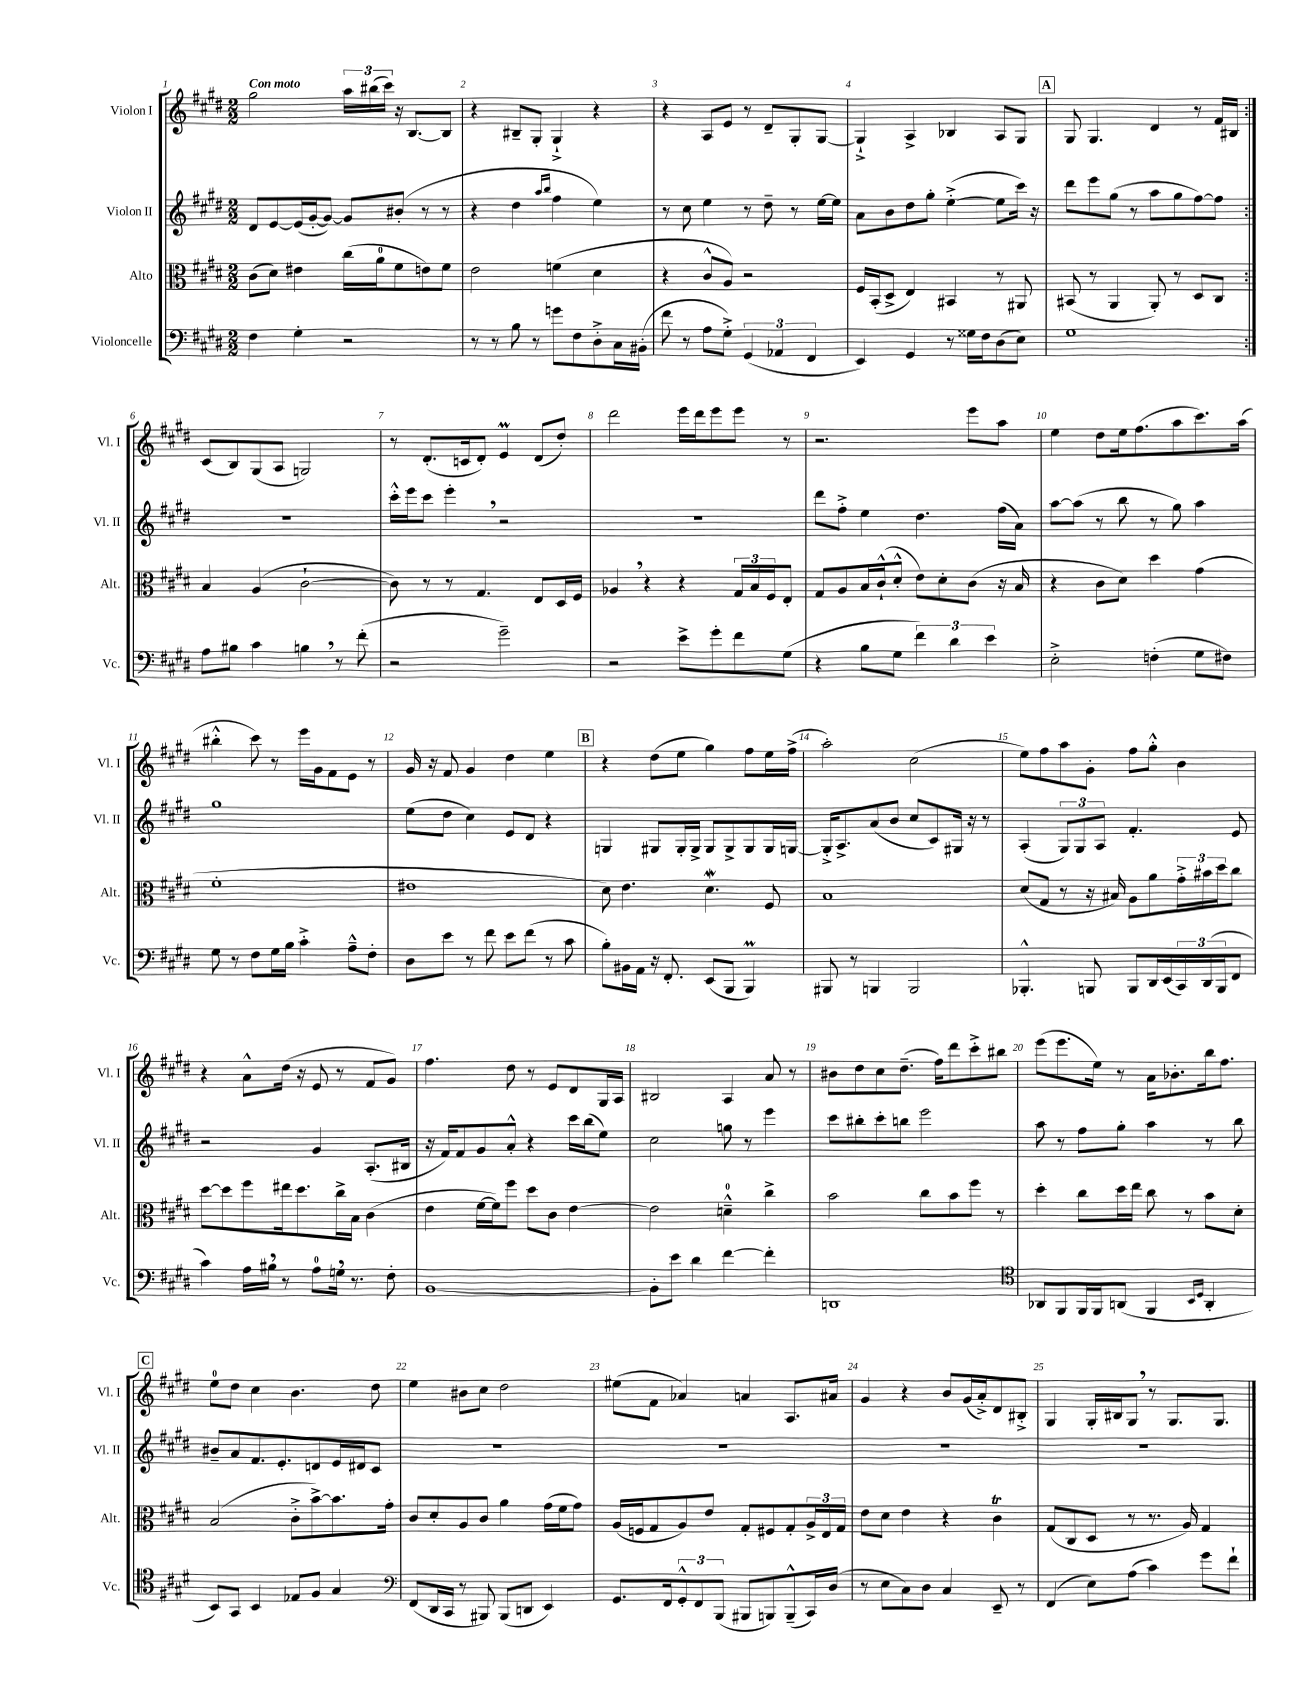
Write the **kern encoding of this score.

**kern	**kern	**kern	**kern
*part4	*part3	*part2	*part1
*staff4	*staff3	*staff2	*staff1
*I"Violoncelle	*I"Alto	*I"Violon II	*I"Violon I
*I'Vc.	*I'Alt.	*I'Vl. II	*I'Vl. I
*clefF4	*clefC3	*clefG2	*clefG2
*k[f#c#g#d#]	*k[f#c#g#d#]	*k[f#c#g#d#]	*k[f#c#g#d#]
*M2/2	*M2/2	*M2/2	*M2/2
=1	=1	=1	=1
!	!	!	!LO:TX:a:B:t=Con moto
4F#\	(8c#\L	8d#/L	2gg#\
.	8d#\J)	[8e/	.
4G#'\	4e#X\	(16e/L]	.
.	.	[16g#'/J	.
.	.	8g#/J_)	.
2r	(16cc#\LL	8g#/L]	24aa\LL
.	.	.	(24bb#X\
.	16a\J	.	.
.	.	.	24ccc#\JJ)
.	8f#\	(8b#X'/J	16r
.	.	.	[8.B/L
.	8en\)	8r	.
.	8f#\J	8r	8B/J]
=2	=2	=2	=2
8r	2e\	4r	4r
8r	.	.	.
8B\	.	4dd#\	8B#X~/L
8r	.	.	8G#'/J
.	.	16qqaa/LL	.
.	.	16qqbb/JJ	.
8gn\L	(4fn\	4ff#\	4G#`^/
8F#\	.	.	.
8D#'^\	4d#\	4ee\)	4r
16C#\L	.	.	.
(16BB#X'\JJ	.	.	.
=3	=3	=3	=3
8f#\	4r	8r	4r
8r	.	8cc#\	.
8A\L	8c#^^/L	4ee\	8A/L
8G#'^\J)	8A/J)	.	8e/J
(6GG#/	2r	8r	8r
.	.	8dd#~\	8d#~/L
6AA-X/	.	.	.
.	.	8r	8G#'/
6FF#/	.	.	.
.	.	[16ee\LL	[8G#/J
.	.	16ee\JJ]	.
=4	=4	=4	=4
4EE/)	16F#/LL	8a\L	4G#`^/]
.	(16BB'/J	.	.
.	8D#^/J	8b\	.
4GG#/	4E/)	8dd#\	4A^/
.	.	8gg#'\J	.
8r	4BB#X/	([4ee'^\	4B-X/
16G##X\LL	.	.	.
16F#\J	.	.	.
(8D#\	8r	8ee\L]	8A/L
8E\J)	8AA#X/	16ccc#\Jk)	8G#/J
.	.	16r	.
!!LO:REH:place=s1:t=A
=5	=5	=5	=5
1G#	(8BB#X/	8ddd#\L	8G#/
.	8r	8eee\	4.G#/
.	4AA/	(8gg#\J	.
.	.	8r	.
.	8AA'/)	8aa\L	4d#/
.	8r	8gg#\	.
.	8D#/L	[8ff#\)	8r
.	8C#/J	8ff#\J]	16f#/LL
.	.	.	16B#X/JJ
!!LO:LB:g=z
=6:|!	=6:|!	=6:|!	=6:|!
8A\L	4B/	1r	(8c#/L
8B#X\J	.	.	8B/)
4c#\	(4A/	.	(8G#/
.	.	.	8A/J
4Bn,\	[2c#`\	.	2Gn/)
8r	.	.	.
(8f#'\	.	.	.
=7	=7	=7	=7
2r	8c#\])	16ccc#'^^\LL	8r
.	.	16eee\J	.
.	8r	8ccc#\J	(8.d#'/L
.	8r	4eee',\	.
.	.	.	16cn/k
.	4.G#/	.	8d#'/J)
2g#~\)	.	2r	4eM/
.	8E/L	.	(8d#/L
.	16D#/L	.	8dd#'/J)
.	16F#/JJ	.	.
=8	=8	=8	=8
2r	4A-X,/	1r	2ddd#\
.	4r	.	.
8e^\L	4r	.	16eee\LL
.	.	.	16ddd#\J
8g#'\	.	.	8eee\
8f#\	24G#/LL	.	8eee\J
.	24B/	.	.
.	24F#/J	.	.
(8G#\J	8E'/J	.	8r
=9	=9	=9	=9
4r	8G#/L	8ddd#\L	2.r
.	8A/	8ff#'^\J	.
8B\L	16B/L	4ee\	.
.	(16c#`^^/J	.	.
8G#\J	8d#'^^/J	.	.
6f#\)	8e\L)	4.dd#\	.
.	8d#'\	.	.
6d#\	.	.	.
.	(8c#\J	.	8eee\L
6e\	.	.	.
.	16r	(16ff#\LL	8aa\J
.	16B/	16a\JJ)	.
=10	=10	=10	=10
2E'^\	4r	[8aa\L	4ee\
.	.	(8aa\J]	.
.	8c#\L	8r	8dd#\L
.	8d#\J)	8bb\	16ee\k
.	.	.	(8.ff#\
(4Fn'\	4dd#\	8r	.
.	.	8gg#\)	8aa\
8G#\L	(4g#\	4aa\	8.ccc#\)
8F#X\J)	.	.	.
.	.	.	(16aa\Jk
!!LO:LB:g=z
=11	=11	=11	=11
8G#\	1f#'	1gg#	4bb#X'^^\
8r	.	.	.
8F#\L	.	.	8ccc#\)
16G#\L	.	.	8r
16B\JJ	.	.	.
4c#'^\	.	.	16eee\LL
.	.	.	16g#\J
.	.	.	8f#\
8A~^^\L	.	.	8e\J
8F#'\J	.	.	8r
=12	=12	=12	=12
8D#\L	1e#X	(8ee\L	16g#/
.	.	.	16r
8e\J	.	8dd#\J	8f#/
8r	.	4cc#\)	4g#/
8f#\	.	.	.
8e\L	.	8e/L	4dd#\
(8f#\J	.	8d#/J	.
8r	.	4r	4ee\
8c#\	.	.	.
!!LO:REH:place=s1:t=B
=13	=13	=13	=13
8B'\L)	8d#\)	4Gn/	4r
16BB#X\L	4.e\	.	.
16AA\JJ	.	.	.
16r	.	8G#X/L	(8dd#\L
8.FF#'/	.	.	.
.	.	16G#'/L	8ee\J
.	.	16G#^/JJ	.
(8EE/L	4.d#W\	8G#/L	4gg#\)
8BBB/J	.	8G#^/	.
4BBBM/)	.	8G#/	8ff#\L
.	8F#/	16G#/L	16ee\L
.	.	[16Gn/JJ	(16ff#^\JJ
=14	=14	=14	=14
8BBB#X/	1B	16G'^/KL]	2aa'\)
.	.	8.A^/	.
8r	.	.	.
4BBBn/	.	(8a/	.
.	.	8b/J	.
2BBB/	.	8cc#/L	(2cc#\
.	.	8c#/)	.
.	.	16G#X/Jk	.
.	.	16r	.
.	.	8r	.
=15	=15	=15	=15
4.BBB-X'^^/	(8d#/L	(4A'/	8ee\L)
.	8G#/J	.	8ff#\
.	8r	12G#/L)	8aa\
.	.	12G#/	.
8BBBn/	16r	.	8g#'\J
.	.	12A/J	.
.	16B#X/)	.	.
8BBB/L	8A\L	4.f#'/	8ff#\L
16DD#/L	8a\	.	8gg#'^^\J
(16EE/	.	.	.
24CC#/)	24g#'^\L	.	4b\
(24DD#/	24b#X\	.	.
24BBB/J	24dd#\J	.	.
8FF#/J	8cc#\J	8e/	.
!!LO:LB:g=z
=16	=16	=16	=16
4c#\)	[8dd#\L	2r	4r
.	8dd#\]	.	.
16A\LL	8ff#\	.	8a^^\L
16B#X,\JJ	.	.	.
8r	16ee#X\k	.	(16dd#\Jk
.	8.dd#\	.	16r
8A\L	.	4g#/	8e/
16Gn,\Jk	16cc#^\L	.	8r
8.r	16B\JJ	.	.
.	(4c#\	(8.A'/L	8f#/L
8F#'\	.	.	8g#/J)
.	.	16B#X/Jk	.
=17	=17	=17	=17
[1BB	4e\	16r	4.ff#\
.	.	16f#/KL)	.
.	.	8f#/	.
.	[16f#\LL	8g#/	.
.	16f#\J])	.	.
.	8ff#\J	8a'^^/J	8dd#\
.	8dd#\L	4r	8r
.	8c#\J	.	8e/L
.	[4e\	16ccc#\LL	8d#/
.	.	(16bb\J	.
.	.	8ee\J)	16G#/L
.	.	.	16A/JJ
=18	=18	=18	=18
8BB'\L]	2e\]	2cc#\	2B#X/
8e\J	.	.	.
4d#\	.	.	.
[4f#\	4dn~^^\	8ggn\	4A/
.	.	8r	.
4f#'\]	4cc#^\	4eee\	8a/
.	.	.	8r
=19	=19	=19	=19
1DDn	2b\	8ccc#\L	8b#X\L
.	.	8bb#X'\	8dd#\
.	.	8ccc#'\	8cc#\
.	.	8bbn\J	(8.dd#~\J
.	8cc#\L	2eee\	.
.	.	.	16ff#\KL)
.	8b\	.	8ddd#\
.	8ff#\J	.	8ccc#'^\
.	8r	.	8bb#X\J
=20	=20	=20	=20
*clefC4	*	*	*
8AA-X/L	4dd#'\	8aa\	(8eee\L
8FF#/	.	8r	8.eee\
16FF#/L	8cc#\L	8ff#\L	.
16FF#/J	.	.	16ee\Jk)
(8AAn/J	16dd#\L	8gg#'\J	8r
.	16ee\JJ	.	.
4FF#/	8cc#\	4aa\	16a\KL
.	.	.	8.b-X'\
.	8r	.	.
16qqBB/LL	.	.	.
16qqD#/JJ	.	.	.
4AA'/	8b\L	8r	16bb\k
.	.	.	8.ff#\J
.	8d#'\J	8bb\	.
!!LO:LB:g=z
!!LO:REH:place=s1:t=C
=21	=21	=21	=21
8BB/L)	(2B/	8b#X~/L	8ee\L
8GG#/J	.	8a/	8dd#\J
4BB/	.	8.f#/	4cc#\
.	.	8.e'/	.
8E-X/L	8c#'^\L	.	4.b\
8F#/J	[8b^\)	8dn/	.
4G#/	8.b\]	16e/L	.
.	.	16d#X/J	.
.	.	8c#/J	8dd#\
.	16g#'\Jk	.	.
=22	=22	=22	=22
*clefF4	*	*	*
(8FF#/L	8c#/L	1r	4ee\
16DD#/L	8d#'/	.	.
16CC#/JJ	.	.	.
8r	8A/	.	8b#X\L
8BBB#X/)	8c#/J	.	8cc#\J
(8BBB#/L	4a\	.	2dd#\
8DDn/J	.	.	.
4EE/)	(16g#\LL	.	.
.	16f#\J	.	.
.	8g#\J)	.	.
=23	=23	=23	=23
8.GG#/L	(16A/LL	1r	(8ee#X\L
.	16Fn/J	.	.
.	8G#/	.	8f#\J
16FF#/k	.	.	.
12GG#'^^/	8A/)	.	4a-X/)
12FF#/	.	.	.
.	8e/J	.	.
(12BBB/J	.	.	.
8BBB#X/L	8G#'/L	.	4an/
8BBBn/)	8F#X/	.	.
(8BBB~^^/	8G#'/	.	8.A/L
16CC#/L)	24A^/L	.	.
.	24E/	.	.
(16D#/JJ	.	.	16a#X/Jk
.	24G#/JJ	.	.
=24	=24	=24	=24
8r	8e\L	1r	4g#/
8E\L	8d#\J	.	.
8C#\)	4e\	.	4r
8D#\J	.	.	.
4C#/	4r	.	8b/L
.	.	.	(16g#/L
.	.	.	16a'^/J)
8EE~/	4c#T\	.	8d#/
8r	.	.	8B#X'^/J
=25	=25	=25	=25
(4FF#/	(8G#/L	1r	4G#/
.	8C#/	.	.
8E\L)	8D#/J	.	16G#'/LL
.	.	.	16B#X/J
(8A\J	8r	.	8G#,/J
4c#\)	8.r	.	8r
.	.	.	8.G#/L
.	16A/)	.	.
8g#\L	4G#/	.	.
.	.	.	8.G#/J
8f#`\J	.	.	.
==	==	==	==
*-	*-	*-	*-
